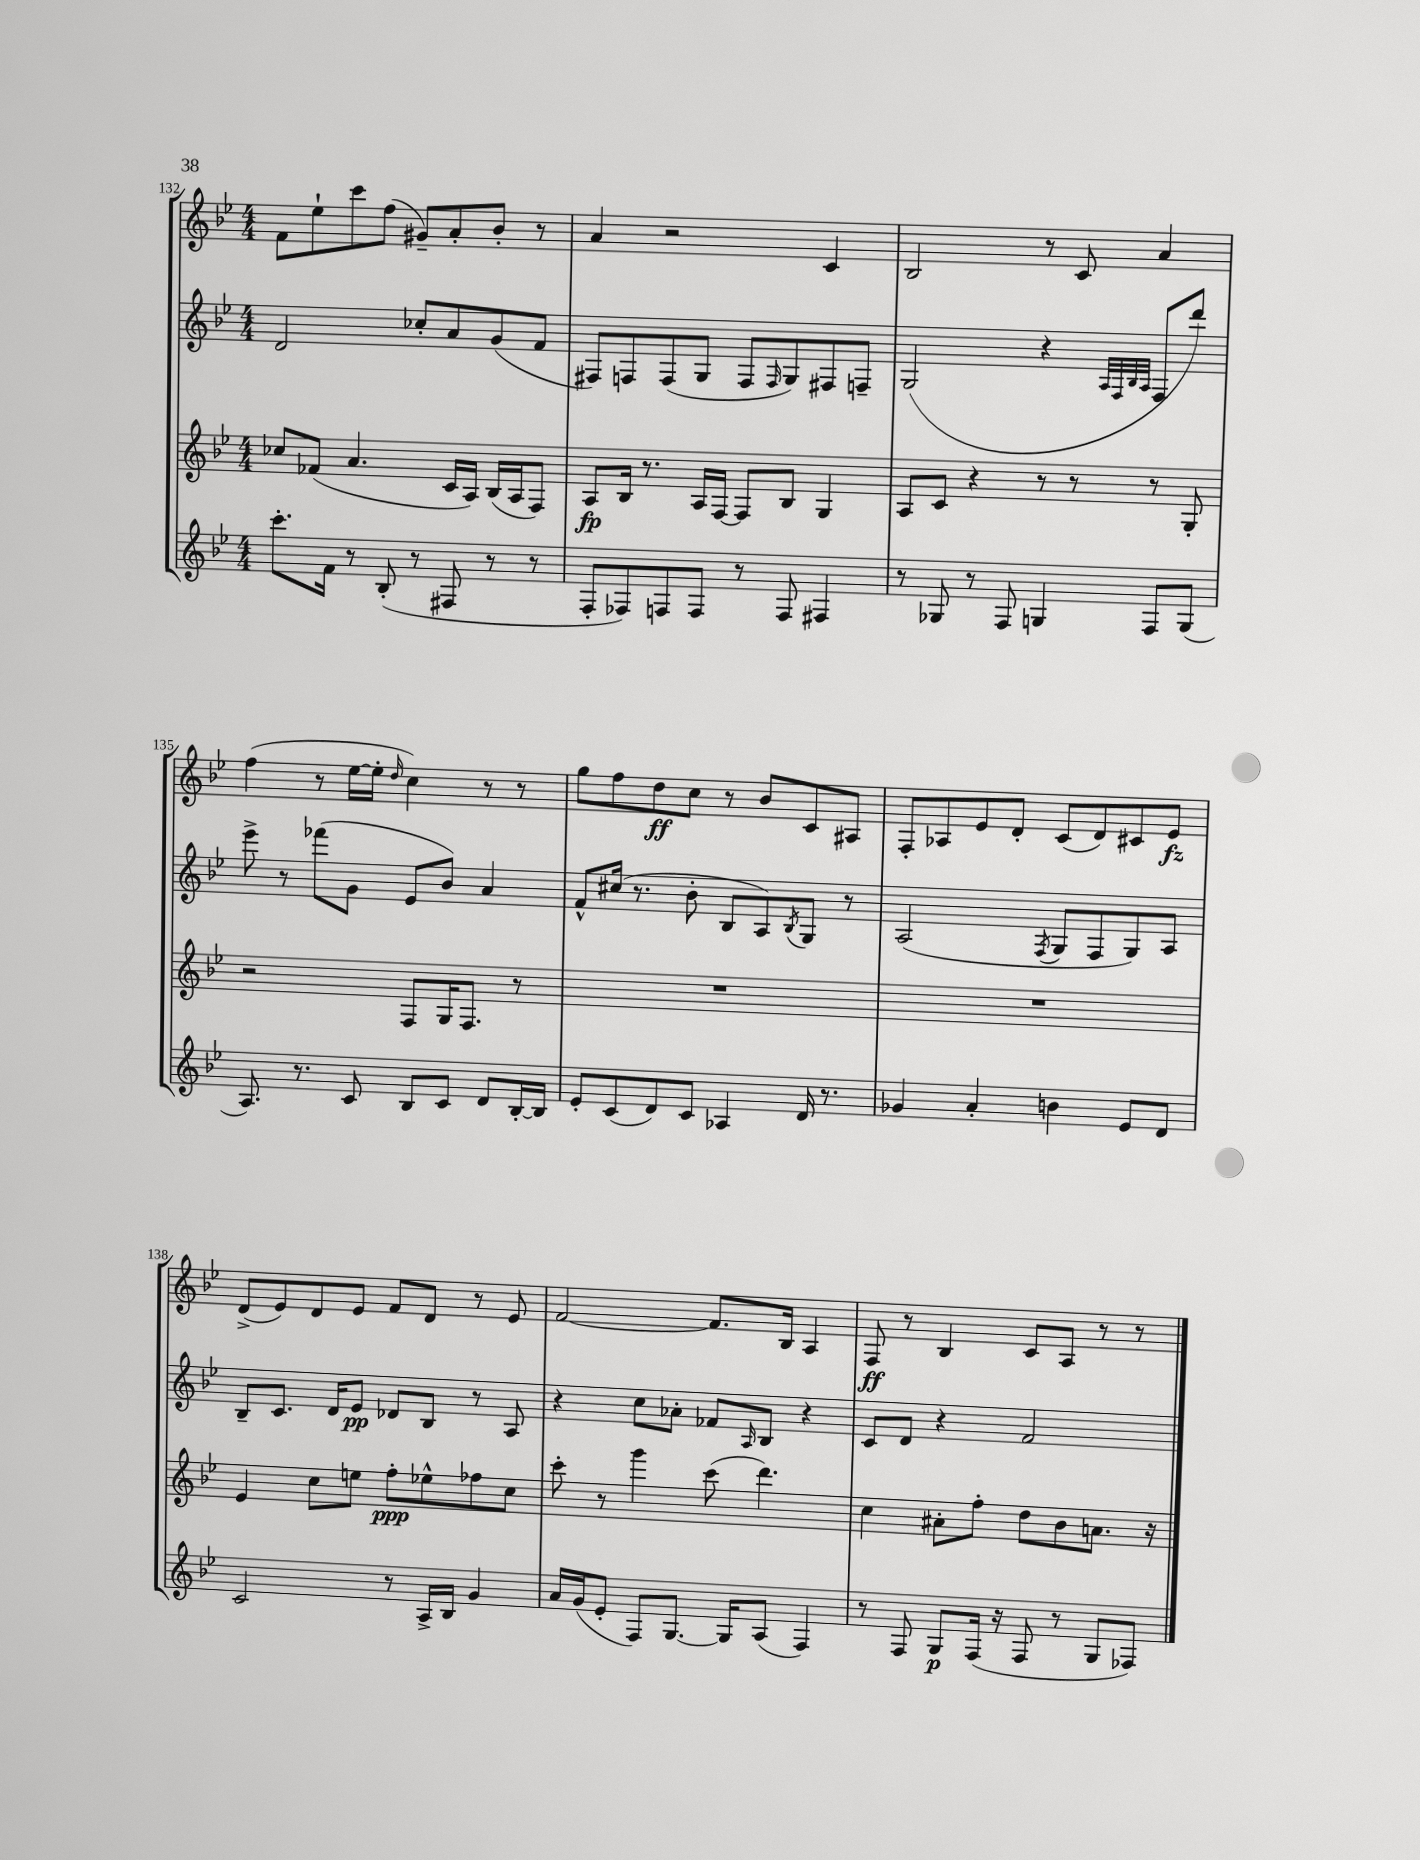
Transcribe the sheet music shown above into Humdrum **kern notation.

**kern	**dynam	**kern	**dynam	**kern	**dynam	**kern	**dynam
*part4	*part4	*part3	*part3	*part2	*part2	*part1	*part1
*staff4	*staff4	*staff3	*staff3	*staff2	*staff2	*staff1	*staff1
*clefG2	*	*clefG2	*	*clefG2	*	*clefG2	*
*k[b-e-]	*	*k[b-e-]	*	*k[b-e-]	*	*k[b-e-]	*
*M4/4	*	*M4/4	*	*M4/4	*	*M4/4	*
=132	=132	=132	=132	=132	=132	=132	=132
8.ccc'\L	.	8cc-X/L	.	2d/	.	8f\L	.
.	.	(8f-X/J	.	.	.	8ee-`\	.
16f\Jk	.	.	.	.	.	.	.
8r	.	4.a/	.	.	.	8ccc\	.
(8B-'/	.	.	.	.	.	(8ff\J	.
8r	.	.	.	8cc-X'/L	.	8g#X~/L)	.
8F#X/	.	16c/LL	.	8a/	.	8a'/	.
.	.	16A/JJ)	.	.	.	.	.
8r	.	(16B-/LL	.	(8g/	.	8b-'/J	.
.	.	16A/J	.	.	.	.	.
8r	.	8F/J)	.	8f/J	.	8r	.
=133	=133	=133	=133	=133	=133	=133	=133
8F'/L	.	8A/L	fp	8F#X/L)	.	4a/	.
8F-X/)	.	16B-/Jk	.	8Fn/	.	.	.
.	.	8.r	.	.	.	.	.
8Fn/	.	.	.	(8F/	.	2r	.
8F/J	.	16A/LL	.	8G/J	.	.	.
.	.	[16F/JJ	.	.	.	.	.
8r	.	8F/L]	.	8F/L	.	.	.
.	.	.	.	16qqF/	.	.	.
8F/	.	8B-/J	.	8G/)	.	.	.
4F#X/	.	4G/	.	8F#X/	.	4c/	.
.	.	.	.	8Fn~/J	.	.	.
=134	=134	=134	=134	=134	=134	=134	=134
8r	.	8A/L	.	(2G/	.	2B-/	.
8G-X/	.	8c/J	.	.	.	.	.
8r	.	4r	.	.	.	.	.
8F/	.	.	.	.	.	.	.
4Gn/	.	8r	.	4r	.	8r	.
.	.	8r	.	.	.	8c/	.
.	.	.	.	32qqA/LLL	.	.	.
.	.	.	.	32qqF/	.	.	.
.	.	.	.	32qqB-/	.	.	.
.	.	.	.	32qqA/JJJ	.	.	.
8F/L	.	8r	.	8F/L	.	4a/	.
(8G/J	.	8G'/	.	8ddd/J)	.	.	.
!!LO:LB:g=z
=135	=135	=135	=135	=135	=135	=135	=135
8.A/)	.	2r	.	8eee-^\	.	(4ff\	.
.	.	.	.	8r	.	.	.
8.r	.	.	.	.	.	.	.
.	.	.	.	(8fff-X\L	.	8r	.
8c/	.	.	.	8g\J	.	[16ee-\LL	.
.	.	.	.	.	.	16ee-'\JJ]	.
.	.	.	.	.	.	16qqdd/	.
8B-/L	.	8F/L	.	8e-/L	.	4cc\)	.
8c/J	.	16G/K	.	8b-/J)	.	.	.
.	.	8.F/J	.	.	.	.	.
8d/L	.	.	.	4a/	.	8r	.
[16B-'/L	.	8r	.	.	.	8r	.
16B-/JJ]	.	.	.	.	.	.	.
=136	=136	=136	=136	=136	=136	=136	=136
8e-'/L	.	1r	.	8f^^/L	.	8gg\L	.
(8c/	.	.	.	(16cc#X/Jk	.	8ff\	.
.	.	.	.	8.r	.	.	.
8d/)	.	.	.	.	.	8dd\	ff
8c/J	.	.	.	8b-'\	.	8cc\J	.
4A-X/	.	.	.	8B-/L	.	8r	.
.	.	.	.	8A/)	.	8b-/L	.
.	.	.	.	8qB-/	.	.	.
16d/	.	.	.	8G/J	.	8c/	.
8.r	.	.	.	.	.	.	.
.	.	.	.	8r	.	8A#X/J	.
=137	=137	=137	=137	=137	=137	=137	=137
4g-X/	.	1r	.	(2A/	.	8F'/L	.
.	.	.	.	.	.	8A-X/	.
4a'/	.	.	.	.	.	8e-/	.
.	.	.	.	.	.	8d'/J	.
.	.	.	.	8qF/	.	.	.
4bn\	.	.	.	8G/L	.	(8c/L	.
.	.	.	.	8F/	.	8d/)	.
8e-/L	.	.	.	8G/)	.	8c#X/	.
8d/J	.	.	.	8A/J	.	8e-/J	fz
!!LO:LB:g=z
=138	=138	=138	=138	=138	=138	=138	=138
2c/	.	4e-/	.	8B-~/L	.	(8d^/L	.
.	.	.	.	8.c/J	.	8e-/)	.
.	.	8cc\L	.	.	.	8d/	.
.	.	.	.	16d/KL	.	.	.
.	.	8een\J	.	8e-/J	pp	8e-/J	.
8r	.	8ff'\L	ppp	8d-X/L	.	8f/L	.
16A^/LL	.	8ee-X^^\	.	8B-/J	.	8d/J	.
16B-/JJ	.	.	.	.	.	.	.
4g/	.	8ff-X\	.	8r	.	8r	.
.	.	8cc\J	.	8A/	.	8e-/	.
=139	=139	=139	=139	=139	=139	=139	=139
16a/LL	.	8ccc'\	.	4r	.	[2f/	.
(16g/J	.	.	.	.	.	.	.
8e-'/J	.	8r	.	.	.	.	.
8F/L)	.	4ggg\	.	8cc\L	.	.	.
[8.G/J	.	.	.	8a-X'\J	.	.	.
.	.	(8ccc\	.	8f-X/L	.	8.f/L]	.
16G/KL]	.	.	.	.	.	.	.
.	.	.	.	16qqA/	.	.	.
(8A/J	.	4.ddd\)	.	8B-/J	.	.	.
.	.	.	.	.	.	16B-/Jk	.
4F/)	.	.	.	4r	.	4A/	.
=140	=140	=140	=140	=140	=140	=140	=140
8r	.	4cc\	.	8c/L	.	8F/	ff
8F/	.	.	.	8d/J	.	8r	.
8G/L	p	8a#X'\L	.	4r	.	4B-/	.
(16F/Jk	.	8ff'\J	.	.	.	.	.
16r	.	.	.	.	.	.	.
8F/	.	8dd\L	.	2f/	.	8c/L	.
8r	.	8b-\	.	.	.	8A/J	.
8G/L	.	8.an\J	.	.	.	8r	.
8F-X/J)	.	.	.	.	.	8r	.
.	.	16r	.	.	.	.	.
==	==	==	==	==	==	==	==
*-	*-	*-	*-	*-	*-	*-	*-
